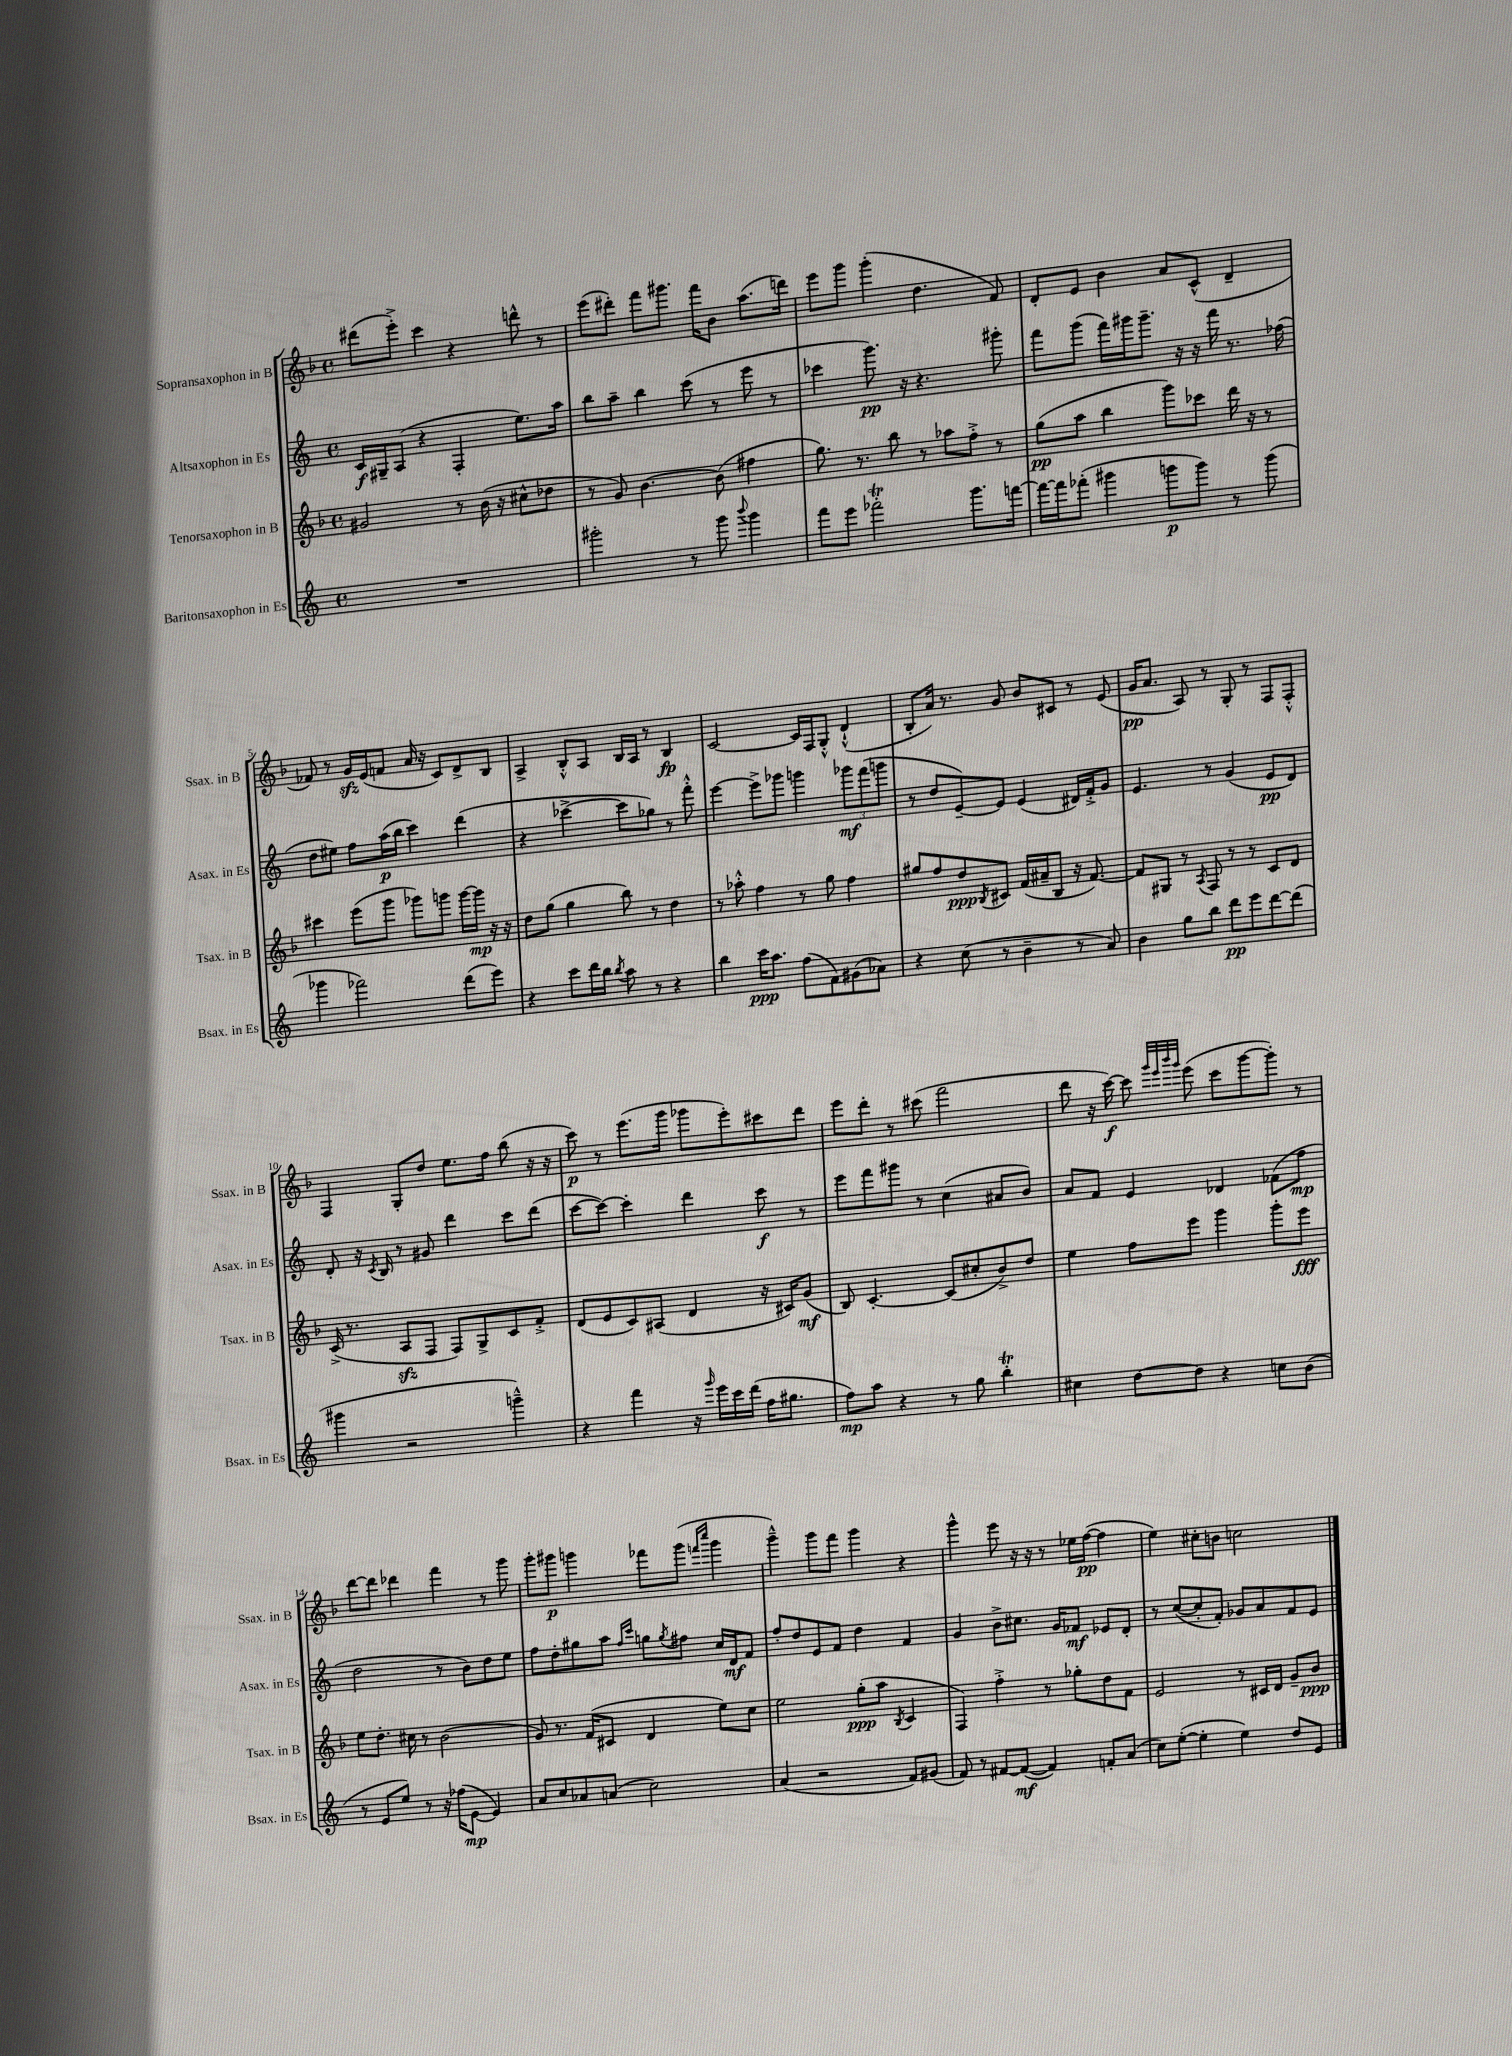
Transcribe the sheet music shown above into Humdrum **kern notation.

**kern	**dynam	**kern	**dynam	**kern	**dynam	**kern	**dynam
*part4	*part4	*part3	*part3	*part2	*part2	*part1	*part1
*staff4	*staff4	*staff3	*staff3	*staff2	*staff2	*staff1	*staff1
*I"Baritonsaxophon in Es	*	*I"Tenorsaxophon in B	*	*I"Altsaxophon in Es	*	*I"Sopransaxophon in B	*
*I'Bsax. in Es	*	*I'Tsax. in B	*	*I'Asax. in Es	*	*I'Ssax. in B	*
*clefG2	*	*clefG2	*	*clefG2	*	*clefG2	*
*k[]	*	*k[b-]	*	*k[]	*	*k[b-]	*
*M4/4	*	*M4/4	*	*M4/4	*	*M4/4	*
*met(c)	*	*met(c)	*	*met(c)	*	*met(c)	*
=1	=1	=1	=1	=1	=1	=1	=1
1r	.	2g#X/	.	16c/LL	f	(8ddd#X\L	.
.	.	.	.	16G#X~/J	.	.	.
.	.	.	.	(8A/J	.	8eee'^\J)	.
.	.	.	.	4r	.	4ccc\	.
.	.	8r	.	4F'/	.	4r	.
.	.	(16b-\	.	.	.	.	.
.	.	16r	.	.	.	.	.
.	.	8cc#X^^\L	.	8.ee\L)	.	8dddn^^\	.
.	.	8dd-X\J	.	.	.	8r	.
.	.	.	.	16aa\Jk	.	.	.
=2	=2	=2	=2	=2	=2	=2	=2
2ggg#X'\	.	8r	.	8bb\L	.	(8eee\L	.
.	.	8g/)	.	8aa~\J	.	8ddd#X'\J)	.
.	.	[4.b-\	.	4bb\	.	8fff\L	.
.	.	.	.	.	.	8.ggg#X\J	.
8r	.	.	.	(8ccc\	.	.	.
.	.	.	.	.	.	16fff\KL	.
8ggg#\	.	(8b-\]	.	8r	.	8b-\J	.
8qqbbb/	.	.	.	.	.	.	.
4ggg#\	.	4ff#X\	.	8eee\	.	(8.aa\L	.
.	.	.	.	8r	.	.	.
.	.	.	.	.	.	16dddn\Jk)	.
=3	=3	=3	=3	=3	=3	=3	=3
8fff\L	.	8.gg\)	.	4ccc-X\	.	8eee\L	.
8eee\J	.	.	.	.	.	8ggg\J	.
.	.	8.r	.	.	.	.	.
2fff-XT'\	.	.	.	8.ggg\)	pp	(4ggg'\	.
.	.	8bb-\	.	.	.	.	.
.	.	.	.	16r	.	.	.
.	.	8r	.	4.r	.	4.dd\	.
.	.	8aa-X\L	.	.	.	.	.
8.ggg\L	.	8ff'^\J	.	.	.	.	.
.	.	8r	.	8ggg#X'\	.	8f/)	.
[16fffn\Jk	.	.	.	.	.	.	.
=4	=4	=4	=4	=4	=4	=4	=4
16fff\LL_	.	(8gg\L	pp	8fff\L	.	8d'/L	.
16fff\J]	.	.	.	.	.	.	.
(8fff-X'\J	.	8aa\J	.	(8ggg\J	.	8e/J	.
4ggg#X\	.	4bb-\	.	16fff\LL)	.	4b-\	.
.	.	.	.	16ggg#X\J	.	.	.
.	.	.	.	8.ggg#~\J	.	.	.
8gggn\L	p	8ggg\L)	.	.	.	8a/L	.
.	.	.	.	16r	.	.	.
8ggg\J)	.	8ccc-X\J	.	16r	.	(8c^^/J	.
.	.	.	.	16fff\	.	.	.
8r	.	16ddd\	.	8.r	.	4d~/	.
.	.	16r	.	.	.	.	.
(8ggg\	.	8r	.	.	.	.	.
.	.	.	.	(16ff-X\	.	.	.
!!LO:LB:g=z
=5	=5	=5	=5	=5	=5	=5	=5
4ggg-X\	.	4ccc#X\	.	8dd\L	.	8f-X/)	.
.	.	.	.	8ee#X\J)	.	8r	.
2fff-X\)	.	(8eee\L	.	8ff\L	.	16gzz/LL	.
.	.	.	.	.	.	(16e/J	.
.	.	8ggg\J	.	(16aa\L	p	8fn/J	.
.	.	.	.	16bb\JJ	.	.	.
.	.	8ggg-X\L)	.	4ccc\)	.	16a/	.
.	.	.	.	.	.	16r	.
.	.	8gggn\J	.	.	.	8c/L)	.
(8ddd\L	.	[16ggg\LL	.	(4ddd\	.	8d^/	.
.	.	16ggg\JJ]	mp	.	.	.	.
8eee\J)	.	16r	.	.	.	8B-/J	.
.	.	16r	.	.	.	.	.
=6	=6	=6	=6	=6	=6	=6	=6
4r	.	8dd\L	.	4r	.	4A^/	.
.	.	(8gg\J	.	.	.	.	.
8ccc\L	.	4gg\	.	[4ccc-X^\	.	8B-'^^/L	.
16ddd\L	.	.	.	.	.	8A/J	.
16bb\JJ	.	.	.	.	.	.	.
8qbb/	.	.	.	.	.	.	.
8aa\	.	8bb-\)	.	8ccc-\L]	.	16B-/LL	.
.	.	.	.	.	.	16A/JJ	.
8r	.	8r	.	8gg-X\J)	.	8r	.
4r	.	4dd\	.	8r	.	4B-/	fp
.	.	.	.	8fff'^^\	.	.	.
=7	=7	=7	=7	=7	=7	=7	=7
4bb\	.	8r	.	[4eee\	.	[2c/	.
.	.	8aa-X'^^\	.	.	.	.	.
16ccc\KL	ppp	4ff\	.	8eee^\L]	.	.	.
8.aa\J	.	.	.	.	.	.	.
.	.	.	.	8ggg-X\J	.	.	.
(8ff\L	.	8r	.	4gggn\	.	16c/LL]	.
.	.	.	.	.	.	16F/J	.
8f\)	.	8gg\	.	.	.	8G'^^/J	.
(8g#X\	.	4ff\	.	12ggg-X\L	mf	(4d`^^/	.
.	.	.	.	(12fff\	.	.	.
8a-X\J)	.	.	.	.	.	.	.
.	.	.	.	12gggn\J	.	.	.
=8	=8	=8	=8	=8	=8	=8	=8
4r	.	8gg#X/L	.	8r	.	8B-'/L	.
.	.	8ff/	.	8dd/L	.	16a/Jk)	.
.	.	.	.	.	.	8.r	.
(8cc\	.	8dd/	ppp	[8e~/)	.	.	.
.	.	8qB-/	.	.	.	.	.
8r	.	8c#X/J	.	8e/J]	.	8g/	.
4b~\	.	(16f/LL	.	(4e/	.	8b-/L	.
.	.	16a#X~/J	.	.	.	.	.
.	.	8B-/J	.	.	.	8c#X/J	.
8r	.	16r	.	16d#X/LL)	.	8r	.
.	.	[8.f/)	.	16f'^/J	.	.	.
8a/)	.	.	.	8g/J	.	(8e/	.
=9	=9	=9	=9	=9	=9	=9	=9
4b\	.	8f/L]	.	4.e/	.	16g/KL	pp
.	.	.	.	.	.	8.a/J	.
.	.	8G#X/J	.	.	.	.	.
8gg\L	.	8r	.	.	.	8A/)	.
.	.	8qA/	.	.	.	.	.
8bb\J	.	8F/	.	8r	.	8r	.
8ddd\L	pp	8r	.	(4g/	.	8G'/	.
8eee\	.	8r	.	.	.	8r	.
[8ddd\	.	8c/L	.	8e/L	pp	8F/L	.
(8ddd\J]	.	8d/J	.	8d/J)	.	8F'^^/J	.
!!LO:LB:g=z
=10	=10	=10	=10	=10	=10	=10	=10
4ggg#X\	.	(16c^/	.	8d'/	.	4F/	.
.	.	8.r	.	.	.	.	.
.	.	.	.	16r	.	.	.
.	.	.	.	8qc/	.	.	.
.	.	.	.	16B/	.	.	.
2r	.	8Azz/L	.	8r	.	8G'/L	.
.	.	8F/J	.	8g#X/	.	8dd/J	.
.	.	8F/L)	.	4ddd\	.	8.ee\L	.
.	.	8G^/	.	.	.	.	.
.	.	.	.	.	.	16ff\Jk	.
4gggn~^^\)	.	8c/	.	8ccc\L	.	(8bb-\	.
.	.	8f'^/J	.	(8ddd\J	.	16r	.
.	.	.	.	.	.	16r	.
=11	=11	=11	=11	=11	=11	=11	=11
4r	.	(8d/L	.	[8ccc\L	.	8ccc\)	p
.	.	8e/	.	8ccc\J_)	.	8r	.
4fff\	.	8c/)	.	4ccc'\]	.	(8.eee\L	.
.	.	(8A#X/J	.	.	.	.	.
.	.	.	.	.	.	16ggg\Jk	.
16r	.	4d/	.	4ddd\	.	8ggg-X\L	.
16qqggg/	.	.	.	.	.	.	.
16eee\LL	.	.	.	.	.	.	.
16ccc\	.	.	.	.	.	8eee'\)	.
(16ddd\JJ	.	.	.	.	.	.	.
16ff\KL	.	16r	.	8ccc\	f	8ccc#X\	.
8.gg#X\J	.	16c#X/KL)	.	.	.	.	.
.	.	(8g/J	mf	8r	.	8ddd\J	.
=12	=12	=12	=12	=12	=12	=12	=12
8ff\L)	mp	8B-/)	.	8eee\L	.	8eee\L	.
8aa\J	.	[4.c'/	.	8fff\	.	8ddd'\J	.
4r	.	.	.	8ggg#X\J	.	8r	.
.	.	.	.	8r	.	(8ccc#X\	.
8r	.	(8c/L]	.	(4cc\	.	2fff\	.
8gg\	.	8cc#X'/	.	.	.	.	.
4bbt'\	.	8b-^/)	.	8a#X/L	.	.	.
.	.	8dd/J	.	8b/J)	.	.	.
=13	=13	=13	=13	=13	=13	=13	=13
4cc#X\	.	4ee\	.	8a/L	.	8ddd\	.
.	.	.	.	8f/J	.	16r	.
.	.	.	.	.	.	[16ccc\)	f
[8dd\L	.	8ff\L	.	4e/	.	8ccc\]	.
.	.	.	.	.	.	32qqggg/LLL	.
.	.	.	.	.	.	32qqeee/	.
.	.	.	.	.	.	32qqbbb-/	.
.	.	.	.	.	.	32qqggg/JJJ	.
8dd\J]	.	8eee\J	.	.	.	(8eee\	.
4r	.	4ggg\	.	4d-X/	.	8ccc\L	.
.	.	.	.	.	.	[8ggg\	.
8ccn\L	.	8ggg'\L	.	(8f-X\L	.	8ggg'\J])	.
(8b\J	.	8eee\J	fff	8ff\J	mp	8r	.
!!LO:LB:g=z
=14	=14	=14	=14	=14	=14	=14	=14
8r	.	8ee\L	.	2dd\	.	[8ddd\L	.
8e/L	.	8.dd'\J	.	.	.	8ddd\J]	.
8ee/J)	.	.	.	.	.	4ddd-X\	.
.	.	16cc#X\	.	.	.	.	.
8r	.	8r	.	.	.	.	.
16r	.	(2b-\	.	8r	.	4fff\	.
(16ff-X\KL	.	.	.	.	.	.	.
[8e\J	mp	.	.	8b\L)	.	.	.
4e/])	.	.	.	8dd\	.	8r	.
.	.	.	.	8ee\J	.	8ggg\	.
=15	=15	=15	=15	=15	=15	=15	=15
8a/L	.	8g/)	.	8ff\L	.	8ggg'\L	.
8cc/	.	8.r	.	8dd'\	.	8ggg#X\J	p
8a-X/	.	.	.	8gg#X\	.	4gggn\	.
.	.	(16f/KL	.	.	.	.	.
(8an/J	.	8c#X/J	.	8aa\J	.	.	.
.	.	.	.	16qqff/LL	.	.	.
.	.	.	.	16qqccc/JJ	.	.	.
2cc\)	.	4d/	.	8ggn\L	.	8fff-X\L	.
.	.	.	.	8qgg/	.	.	.
.	.	.	.	8ff#X\J	.	(8ggg\J	.
.	.	.	.	.	.	16qqfffn/LL	.
.	.	.	.	.	.	16qqcccc/JJ	.
.	.	8ee\L)	.	16cc/LL	.	4ggg\	.
.	.	.	.	16d/J	mf	.	.
.	.	8cc\J	.	8f/J	.	.	.
=16	=16	=16	=16	=16	=16	=16	=16
(4a/	.	2ee\	.	8ff'/L	.	4ggg~^^\)	.
.	.	.	.	8dd/	.	.	.
2r	.	.	.	8e/	.	8ggg\L	.
.	.	.	.	8f/J	.	8fff\J	.
.	.	(8gg'\L	ppp	4dd\	.	4ggg\	.
.	.	8aa\J	.	.	.	.	.
.	.	8qB-/	.	.	.	.	.
8f/L)	.	4c/	.	4f/	.	4r	.
(8g#X/J	.	.	.	.	.	.	.
=17	=17	=17	=17	=17	=17	=17	=17
8f/)	.	4F/)	.	4g/	.	4ggg^^\	.
8r	.	.	.	.	.	.	.
[8f#X/L	.	4ff'^\	.	8b^\L	.	8eee\	.
(8f#/J_	mf	.	.	8.cc#X\J	.	16r	.
.	.	.	.	.	.	16r	.
4f#/])	.	8r	.	.	.	8r	.
.	.	.	.	16g/KL	.	.	.
.	.	8gg-X'\L	.	8f-X/J	mf	16ee-X\LL	.
.	.	.	.	.	.	([16ff\JJ	pp
8fn'/L	.	8dd\	.	8e-X/L	.	4ff\]	.
(8a/J	.	8f\J	.	8d'/J	.	.	.
=18	=18	=18	=18	=18	=18	=18	=18
8cc\L)	.	2e/	.	8r	.	4ee\)	.
([8ee'\J	.	.	.	([8cc/L	.	.	.
4ee'\]	.	.	.	8cc'/]	.	8cc#X'\L	.
.	.	.	.	8f'/J)	.	8bn\J	.
4ee\)	.	8r	.	8g-X/L	.	2ccn\	.
.	.	16c#X/LL	.	8a/	.	.	.
.	.	16d/JJ	.	.	.	.	.
8dd/L	.	8g~/L	.	8f/	.	.	.
8e/J	.	8b-/J	ppp	8e/J	.	.	.
==	==	==	==	==	==	==	==
*-	*-	*-	*-	*-	*-	*-	*-
